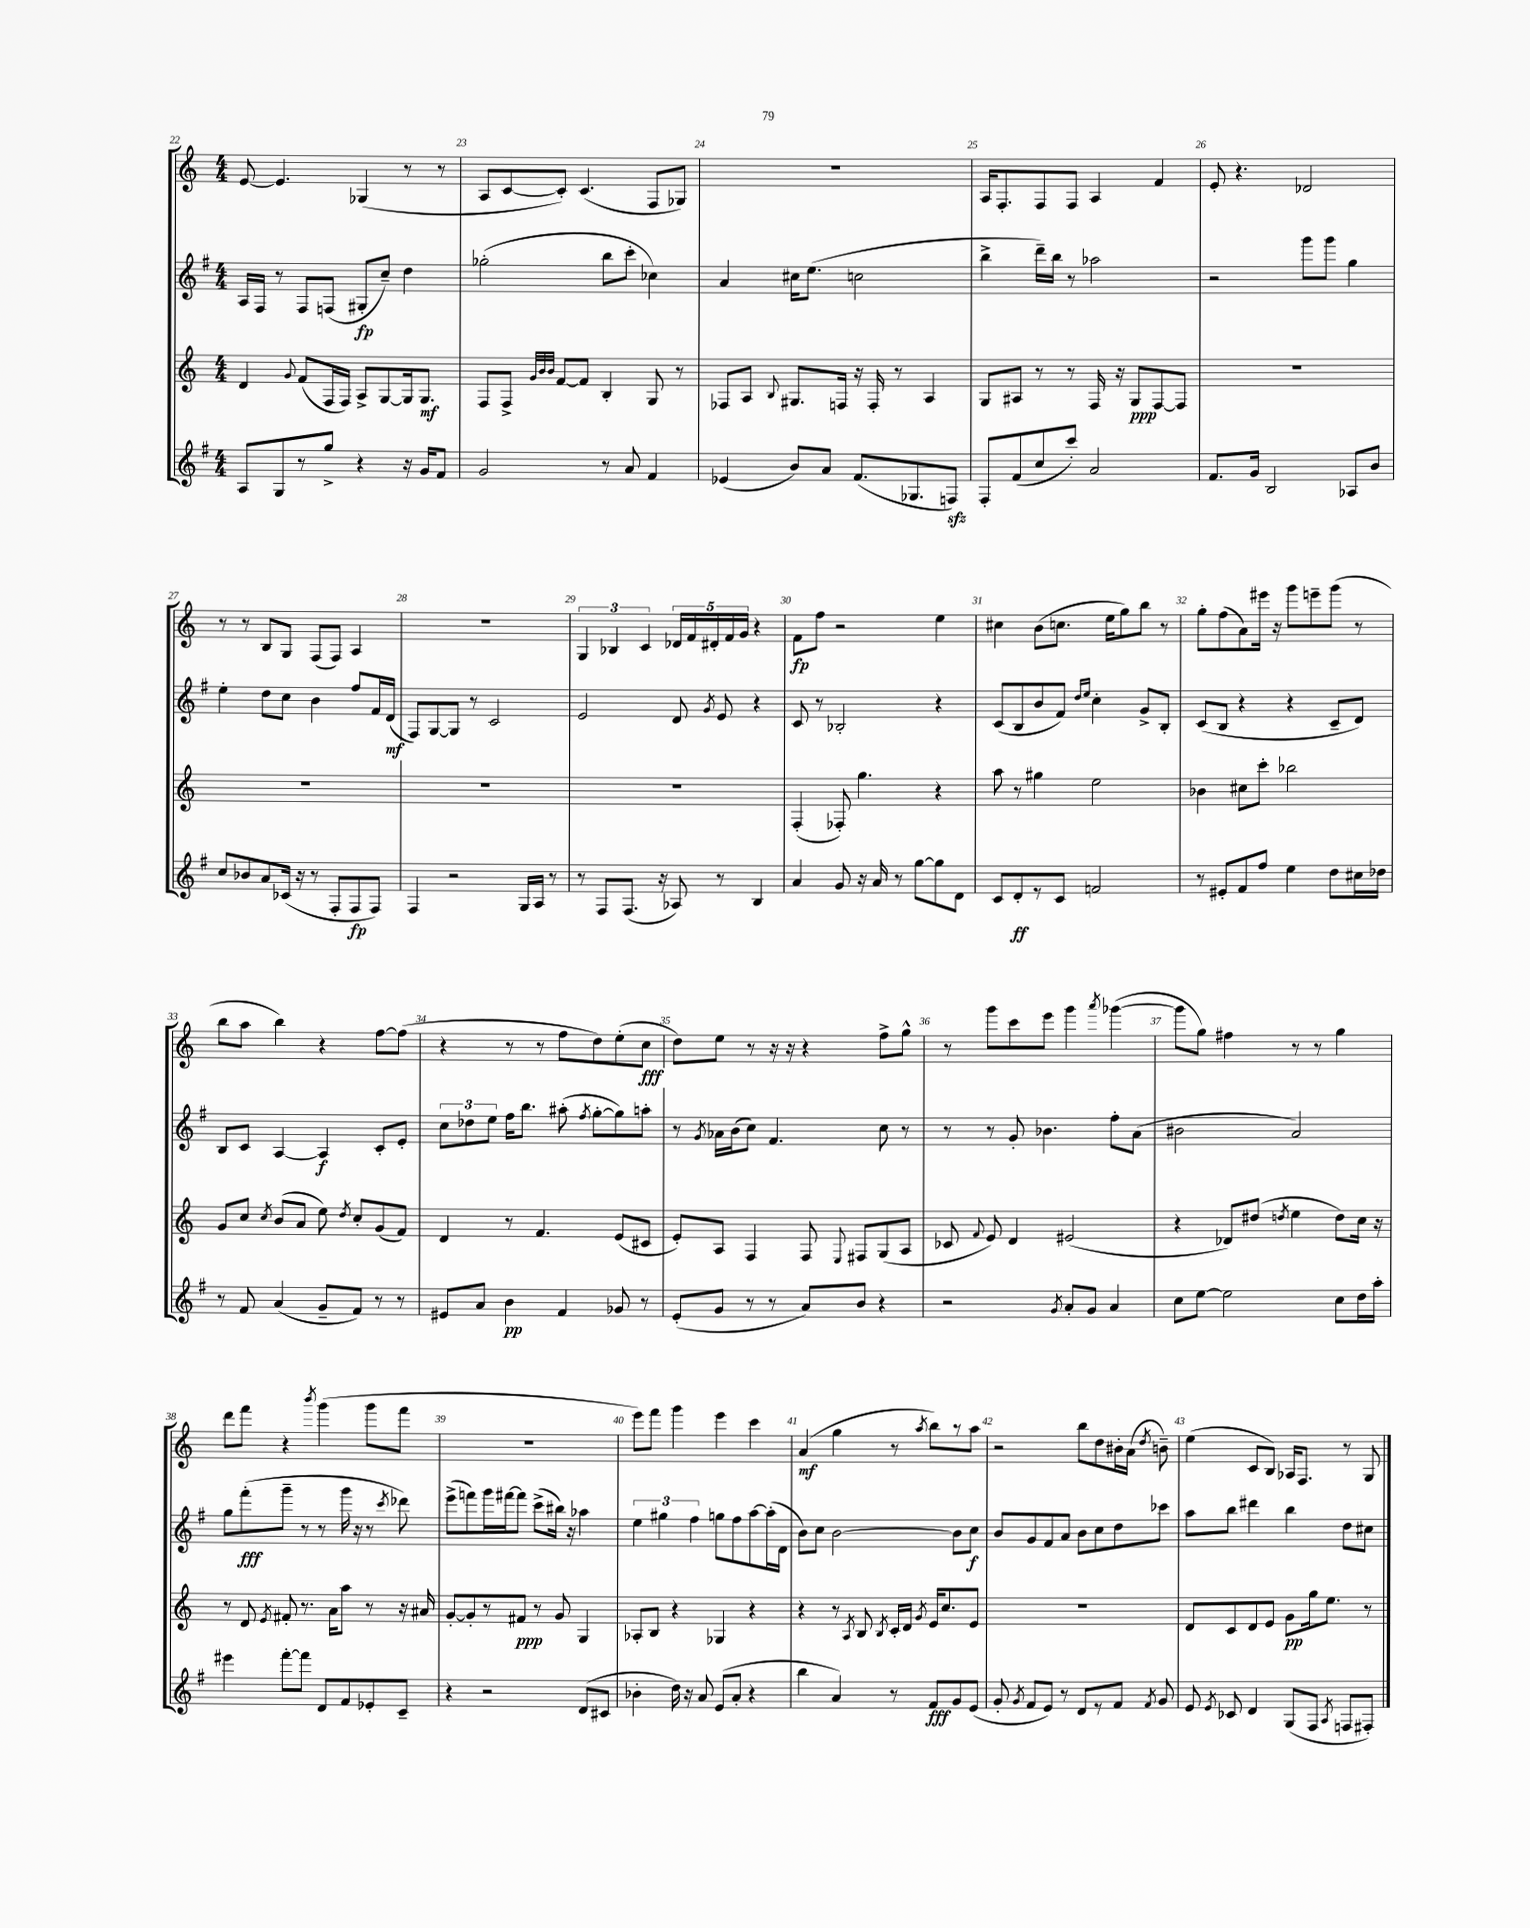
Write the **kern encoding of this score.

**kern	**dynam	**kern	**dynam	**kern	**dynam	**kern	**dynam
*part4	*part4	*part3	*part3	*part2	*part2	*part1	*part1
*staff4	*staff4	*staff3	*staff3	*staff2	*staff2	*staff1	*staff1
*clefG2	*	*clefG2	*	*clefG2	*	*clefG2	*
*k[f#]	*	*k[]	*	*k[f#]	*	*k[]	*
*M4/4	*	*M4/4	*	*M4/4	*	*M4/4	*
=22	=22	=22	=22	=22	=22	=22	=22
8A/L	.	4d/	.	16A/LL	.	[8e/	.
.	.	.	.	16F#/JJ	.	.	.
8G/	.	.	.	8r	.	4.e/]	.
.	.	8qqg/	.	.	.	.	.
8r	.	(8f/L	.	8F#/L	.	.	.
8gg^/J	.	16F/L	.	(8Fn/J	.	.	.
.	.	16F/JJ)	.	.	.	.	.
4r	.	8A^/L	.	8G#X'/L	fp	(4G-X/	.
.	.	[8G/	.	8cc~/J)	.	.	.
16r	.	16G/k]	.	4dd\	.	8r	.
16g/KL	.	8.G/J	mf	.	.	.	.
8f#/J	.	.	.	.	.	8r	.
=23	=23	=23	=23	=23	=23	=23	=23
2g/	.	8F/L	.	(2gg-X'\	.	8A/L	.
.	.	8F^/J	.	.	.	[8c/	.
.	.	32qqg/LLL	.	.	.	.	.
.	.	32qqb/	.	.	.	.	.
.	.	32qqb/JJJ	.	.	.	.	.
.	.	[8f/L	.	.	.	8c'/J])	.
.	.	8f/J]	.	.	.	(4.c/	.
8r	.	4B'/	.	8bb\L	.	.	.
8a/	.	.	.	8ccc'\J	.	.	.
4f#/	.	8G/	.	4cc-X\)	.	8F/L	.
.	.	8r	.	.	.	8G-X/J)	.
=24	=24	=24	=24	=24	=24	=24	=24
(4e-X/	.	8F-X/L	.	4a/	.	1r	.
.	.	8A/J	.	.	.	.	.
.	.	8qqB/	.	.	.	.	.
8b/L)	.	8.G#X/L	.	16cc#X\KL	.	.	.
.	.	.	.	(8.ee\J	.	.	.
8a/J	.	.	.	.	.	.	.
.	.	16Fn/Jk	.	.	.	.	.
(8.f#/L	.	16r	.	2ccn\	.	.	.
.	.	16F'/	.	.	.	.	.
.	.	8r	.	.	.	.	.
8.G-X/	.	.	.	.	.	.	.
.	.	4A/	.	.	.	.	.
8Fnzz/J)	.	.	.	.	.	.	.
=25	=25	=25	=25	=25	=25	=25	=25
8F#'/L	.	8G/L	.	4bb^\	.	16A/KL	.
.	.	.	.	.	.	8.F'/	.
(8f#/	.	8A#X/J	.	.	.	.	.
8cc/	.	8r	.	16ddd~\LL)	.	8F/	.
.	.	.	.	16bb\JJ	.	.	.
8ccc'/J)	.	8r	.	8r	.	8F/J	.
2a/	.	16F/	.	2aa-X\	.	4A/	.
.	.	16r	.	.	.	.	.
.	.	8G/L	ppp	.	.	.	.
.	.	[8F/	.	.	.	4f/	.
.	.	8F/J]	.	.	.	.	.
=26	=26	=26	=26	=26	=26	=26	=26
8.f#/L	.	1r	.	2r	.	8e'/	.
.	.	.	.	.	.	4.r	.
16g/Jk	.	.	.	.	.	.	.
2B/	.	.	.	.	.	.	.
.	.	.	.	8ggg\L	.	2d-X/	.
.	.	.	.	8ggg\J	.	.	.
8A-X/L	.	.	.	4gg\	.	.	.
8b/J	.	.	.	.	.	.	.
!!LO:LB:g=z
=27	=27	=27	=27	=27	=27	=27	=27
8cc/L	.	1r	.	4ee'\	.	8r	.
8b-X/	.	.	.	.	.	8r	.
8a/	.	.	.	8dd\L	.	8B/L	.
(16c-X/Jk	.	.	.	8cc\J	.	8G/J	.
16r	.	.	.	.	.	.	.
8r	.	.	.	4b\	.	(8F/L	.
8F#'/L	.	.	.	.	.	8F/J)	.
8F#/	fp	.	.	8ff#/L	.	4A/	.
8F#/J)	.	.	.	16f#/L	.	.	.
.	.	.	.	(16d/JJ	mf	.	.
=28	=28	=28	=28	=28	=28	=28	=28
4F#/	.	1r	.	8F#/L)	.	1r	.
.	.	.	.	[8G/	.	.	.
2r	.	.	.	8G/J]	.	.	.
.	.	.	.	8r	.	.	.
.	.	.	.	2c/	.	.	.
16G/LL	.	.	.	.	.	.	.
16A/JJ	.	.	.	.	.	.	.
8r	.	.	.	.	.	.	.
=29	=29	=29	=29	=29	=29	=29	=29
8r	.	1r	.	2e/	.	6G/	.
8F#/L	.	.	.	.	.	.	.
.	.	.	.	.	.	6B-X/	.
(8.F#/J	.	.	.	.	.	.	.
.	.	.	.	.	.	6c/	.
16r	.	.	.	.	.	.	.
8A-X/)	.	.	.	8d/	.	20d-X/LL	.
.	.	.	.	.	.	20f/	.
.	.	.	.	.	.	20d#X'/	.
.	.	.	.	8qg/	.	.	.
8r	.	.	.	8e/	.	.	.
.	.	.	.	.	.	20f/	.
.	.	.	.	.	.	20g/JJ	.
4B/	.	.	.	4r	.	4r	.
=30	=30	=30	=30	=30	=30	=30	=30
4a/	.	(4F'/	.	8c/	.	8f\L	fp
.	.	.	.	8r	.	8ff\J	.
8g/	.	8F-X'/)	.	2B-X'/	.	2r	.
16r	.	4.gg\	.	.	.	.	.
16a/	.	.	.	.	.	.	.
8r	.	.	.	.	.	.	.
[8gg\L	.	.	.	.	.	.	.
8gg\]	.	4r	.	4r	.	4ee\	.
8d\J	.	.	.	.	.	.	.
=31	=31	=31	=31	=31	=31	=31	=31
8c/L	.	8aa\	.	(8c/L	.	4cc#X\	.
8d'/	ff	8r	.	8B/	.	.	.
8r	.	4gg#X\	.	8b/	.	(8b\L	.
8c/J	.	.	.	8f#/J)	.	8.ccn\J	.
.	.	.	.	16qqdd/LL	.	.	.
.	.	.	.	16qqee/JJ	.	.	.
2fn/	.	2ee\	.	4cc'\	.	.	.
.	.	.	.	.	.	16ee\KL	.
.	.	.	.	.	.	8gg\)	.
.	.	.	.	8g^/L	.	8bb\J	.
.	.	.	.	8B'/J	.	8r	.
=32	=32	=32	=32	=32	=32	=32	=32
8r	.	4b-X\	.	(8c/L	.	8gg'\L	.
8e#X'/L	.	.	.	8B/J	.	(8ff\	.
8f#/	.	8cc#X\L	.	4r	.	8a\)	.
8ff#/J	.	8ccc'\J	.	.	.	16eee#X\Jk	.
.	.	.	.	.	.	16r	.
4ee\	.	2bb-X\	.	4r	.	8ggg\L	.
.	.	.	.	.	.	8eeen~\	.
8dd\L	.	.	.	8c~/L	.	(8ggg\J	.
16cc#X\L	.	.	.	8d/J)	.	8r	.
16dd-X\JJ	.	.	.	.	.	.	.
!!LO:LB:g=z
=33	=33	=33	=33	=33	=33	=33	=33
8r	.	8g/L	.	8B/L	.	8bb\L	.
8f#/	.	8cc/J	.	8c/J	.	8aa\J	.
.	.	8qcc/	.	.	.	.	.
(4a/	.	(8b/L	.	[4A/	.	4bb\)	.
.	.	8a/J	.	.	.	.	.
8g~/L	.	8ee\)	.	4A/]	f	4r	.
.	.	8qdd/	.	.	.	.	.
8f#/J)	.	8cc'/L	.	.	.	.	.
8r	.	(8g/	.	8c'/L	.	[8ff\L	.
8r	.	8f/J)	.	8e'/J	.	(8ff\J]	.
=34	=34	=34	=34	=34	=34	=34	=34
8e#X/L	.	4d/	.	12cc\L	.	4r	.
.	.	.	.	12dd-X\	.	.	.
8a/J	.	.	.	.	.	.	.
.	.	.	.	12ee\J	.	.	.
4b\	pp	8r	.	16ff#\KL	.	8r	.
.	.	.	.	8.bb\J	.	.	.
.	.	4.f/	.	.	.	8r	.
4f#/	.	.	.	(8aa#X'\	.	8ff\L	.
.	.	.	.	8qff#/	.	.	.
.	.	.	.	[8gg'\L	.	8dd\)	.
8g-X/	.	(8e/L	.	8gg\])	.	(8ee'\	.
8r	.	8c#X/J	.	8aan'\J	.	8cc\J	fff
=35	=35	=35	=35	=35	=35	=35	=35
(8e'/L	.	8e'/L)	.	8r	.	8dd\L)	.
.	.	.	.	8qg/	.	.	.
8g/J	.	8A/J	.	16a-X\LL	.	8ee\J	.
.	.	.	.	(16b\J	.	.	.
8r	.	4F/	.	8cc\J)	.	8r	.
8r	.	.	.	4.f#/	.	16r	.
.	.	.	.	.	.	16r	.
8a/L)	.	8F/	.	.	.	4r	.
.	.	8qqE/	.	.	.	.	.
8b/J	.	8F#X/L	.	.	.	.	.
4r	.	(8G/	.	8cc\	.	8ff^\L	.
.	.	8A/J	.	8r	.	8gg^^\J	.
=36	=36	=36	=36	=36	=36	=36	=36
2r	.	8c-X/	.	8r	.	8r	.
.	.	8qqf/	.	.	.	.	.
.	.	8e/)	.	8r	.	8ggg\L	.
.	.	4d/	.	8g'/	.	8ccc\	.
.	.	.	.	4.b-X\	.	8eee\J	.
8qg/	.	.	.	.	.	.	.
8a'/L	.	(2e#X/	.	.	.	4ggg\	.
8g/J	.	.	.	.	.	.	.
.	.	.	.	.	.	8qaaa/	.
4a/	.	.	.	8ff#'\L	.	([4ggg-X\	.
.	.	.	.	(8a\J	.	.	.
=37	=37	=37	=37	=37	=37	=37	=37
8cc\L	.	4r	.	2b#X\	.	8ggg-\L]	.
[8ee\J	.	.	.	.	.	8gg\J)	.
2ee\]	.	8d-X/L)	.	.	.	4ff#X\	.
.	.	(8dd#X/J	.	.	.	.	.
.	.	8qddn/	.	.	.	.	.
.	.	4ee\	.	2a/)	.	8r	.
.	.	.	.	.	.	8r	.
8cc\L	.	8dd\L)	.	.	.	4gg\	.
16dd\L	.	16cc\Jk	.	.	.	.	.
16aa'\JJ	.	16r	.	.	.	.	.
!!LO:LB:g=z
=38	=38	=38	=38	=38	=38	=38	=38
4eee#X\	.	8r	.	8gg\L	.	8ddd\L	.
.	.	8d/	.	(8fff#'\	fff	8fff\J	.
.	.	8qe/	.	.	.	.	.
[8fff#'\L	.	8f#X'/	.	8ggg~\J	.	4r	.
8fff#\J]	.	8.r	.	8r	.	.	.
.	.	.	.	.	.	8qbbb/	.
8d/L	.	.	.	8r	.	(4ggg\	.
.	.	16a\KL	.	.	.	.	.
8f#/	.	8aa\J	.	16ggg\	.	.	.
.	.	.	.	16r	.	.	.
8e-X'/	.	8r	.	8r	.	8ggg\L	.
.	.	.	.	8qccc/	.	.	.
8c~/J	.	16r	.	8ddd-X\)	.	8fff\J	.
.	.	16a#X/	.	.	.	.	.
=39	=39	=39	=39	=39	=39	=39	=39
4r	.	[8g'/L	.	(8eee^\L	.	1r	.
.	.	8g'/]	.	8fffn\)	.	.	.
2r	.	8r	.	16ggg\L	.	.	.
.	.	.	.	[16fff#X\J	.	.	.
.	.	8f#X/J	ppp	8fff#\J]	.	.	.
.	.	8r	.	(8ccc^\L	.	.	.
.	.	8g/	.	16bb#X\Jk)	.	.	.
.	.	.	.	16r	.	.	.
(8d/L	.	4G/	.	4aa-X\	.	.	.
8c#X/J	.	.	.	.	.	.	.
=40	=40	=40	=40	=40	=40	=40	=40
4b-X'\	.	8A-X'/L	.	6ee\	.	8eee\L)	.
.	.	8B/J	.	.	.	8fff\J	.
.	.	.	.	6gg#X\	.	.	.
16dd\)	.	4r	.	.	.	4ggg\	.
16r	.	.	.	.	.	.	.
.	.	.	.	6ff#\	.	.	.
8a/	.	.	.	.	.	.	.
(8e/L	.	4G-X/	.	8ggn\L	.	4eee\	.
8a'/J	.	.	.	8ff#\	.	.	.
4r	.	4r	.	[8aa\	.	4ccc\	.
.	.	.	.	(16aa'\L]	.	.	.
.	.	.	.	16d\JJ	.	.	.
=41	=41	=41	=41	=41	=41	=41	=41
4bb\	.	4r	.	8b\L)	.	(4a/	mf
.	.	.	.	8cc\J	.	.	.
4a/)	.	8r	.	[2b\	.	4gg\	.
.	.	8qA/	.	.	.	.	.
.	.	8B/	.	.	.	.	.
.	.	8qB/	.	.	.	.	.
8r	.	16c'/LL	.	.	.	8r	.
.	.	16d/JJ	.	.	.	.	.
.	.	8qg/	.	.	.	8qaa/	.
8f#/L	fff	16e/KL	.	.	.	8bb\L)	.
.	.	8.cc/	.	.	.	.	.
8g/	.	.	.	8b\L]	.	8r	.
(8e/J	.	8e/J	.	8cc\J	f	8aa\J	.
=42	=42	=42	=42	=42	=42	=42	=42
8g'/	.	1r	.	8b/L	.	2r	.
8qg/	.	.	.	.	.	.	.
8f#/L	.	.	.	8g/	.	.	.
8e/J)	.	.	.	8f#/	.	.	.
8r	.	.	.	8a/J	.	.	.
8d/L	.	.	.	8b\L	.	8bb\L	.
8r	.	.	.	8cc\	.	8dd\	.
8f#/J	.	.	.	8dd\	.	16b#X'\L	.
.	.	.	.	.	.	(16a\JJ	.
8qf#/	.	.	.	.	.	8qdd/	.
8g/	.	.	.	8ccc-X\J	.	8bn~\)	.
=43	=43	=43	=43	=43	=43	=43	=43
8e/	.	8d/L	.	8aa\L	.	(4ee\	.
8qe/	.	.	.	.	.	.	.
8c-X/	.	8c/	.	8bb\J	.	.	.
4d/	.	8d/	.	4ddd#X\	.	8c/L	.
.	.	8e/J	.	.	.	8B/J)	.
(8G/L	.	8g\L	pp	4bb\	.	16A-X/KL	.
.	.	.	.	.	.	8.F/J	.
8F#/J	.	16gg\k	.	.	.	.	.
.	.	8.ee\J	.	.	.	.	.
8qA/	.	.	.	.	.	.	.
8Fn/L	.	.	.	8dd\L	.	8r	.
8F#X'/J)	.	8r	.	8cc#X\J	.	8G/	.
==	==	==	==	==	==	==	==
*-	*-	*-	*-	*-	*-	*-	*-
